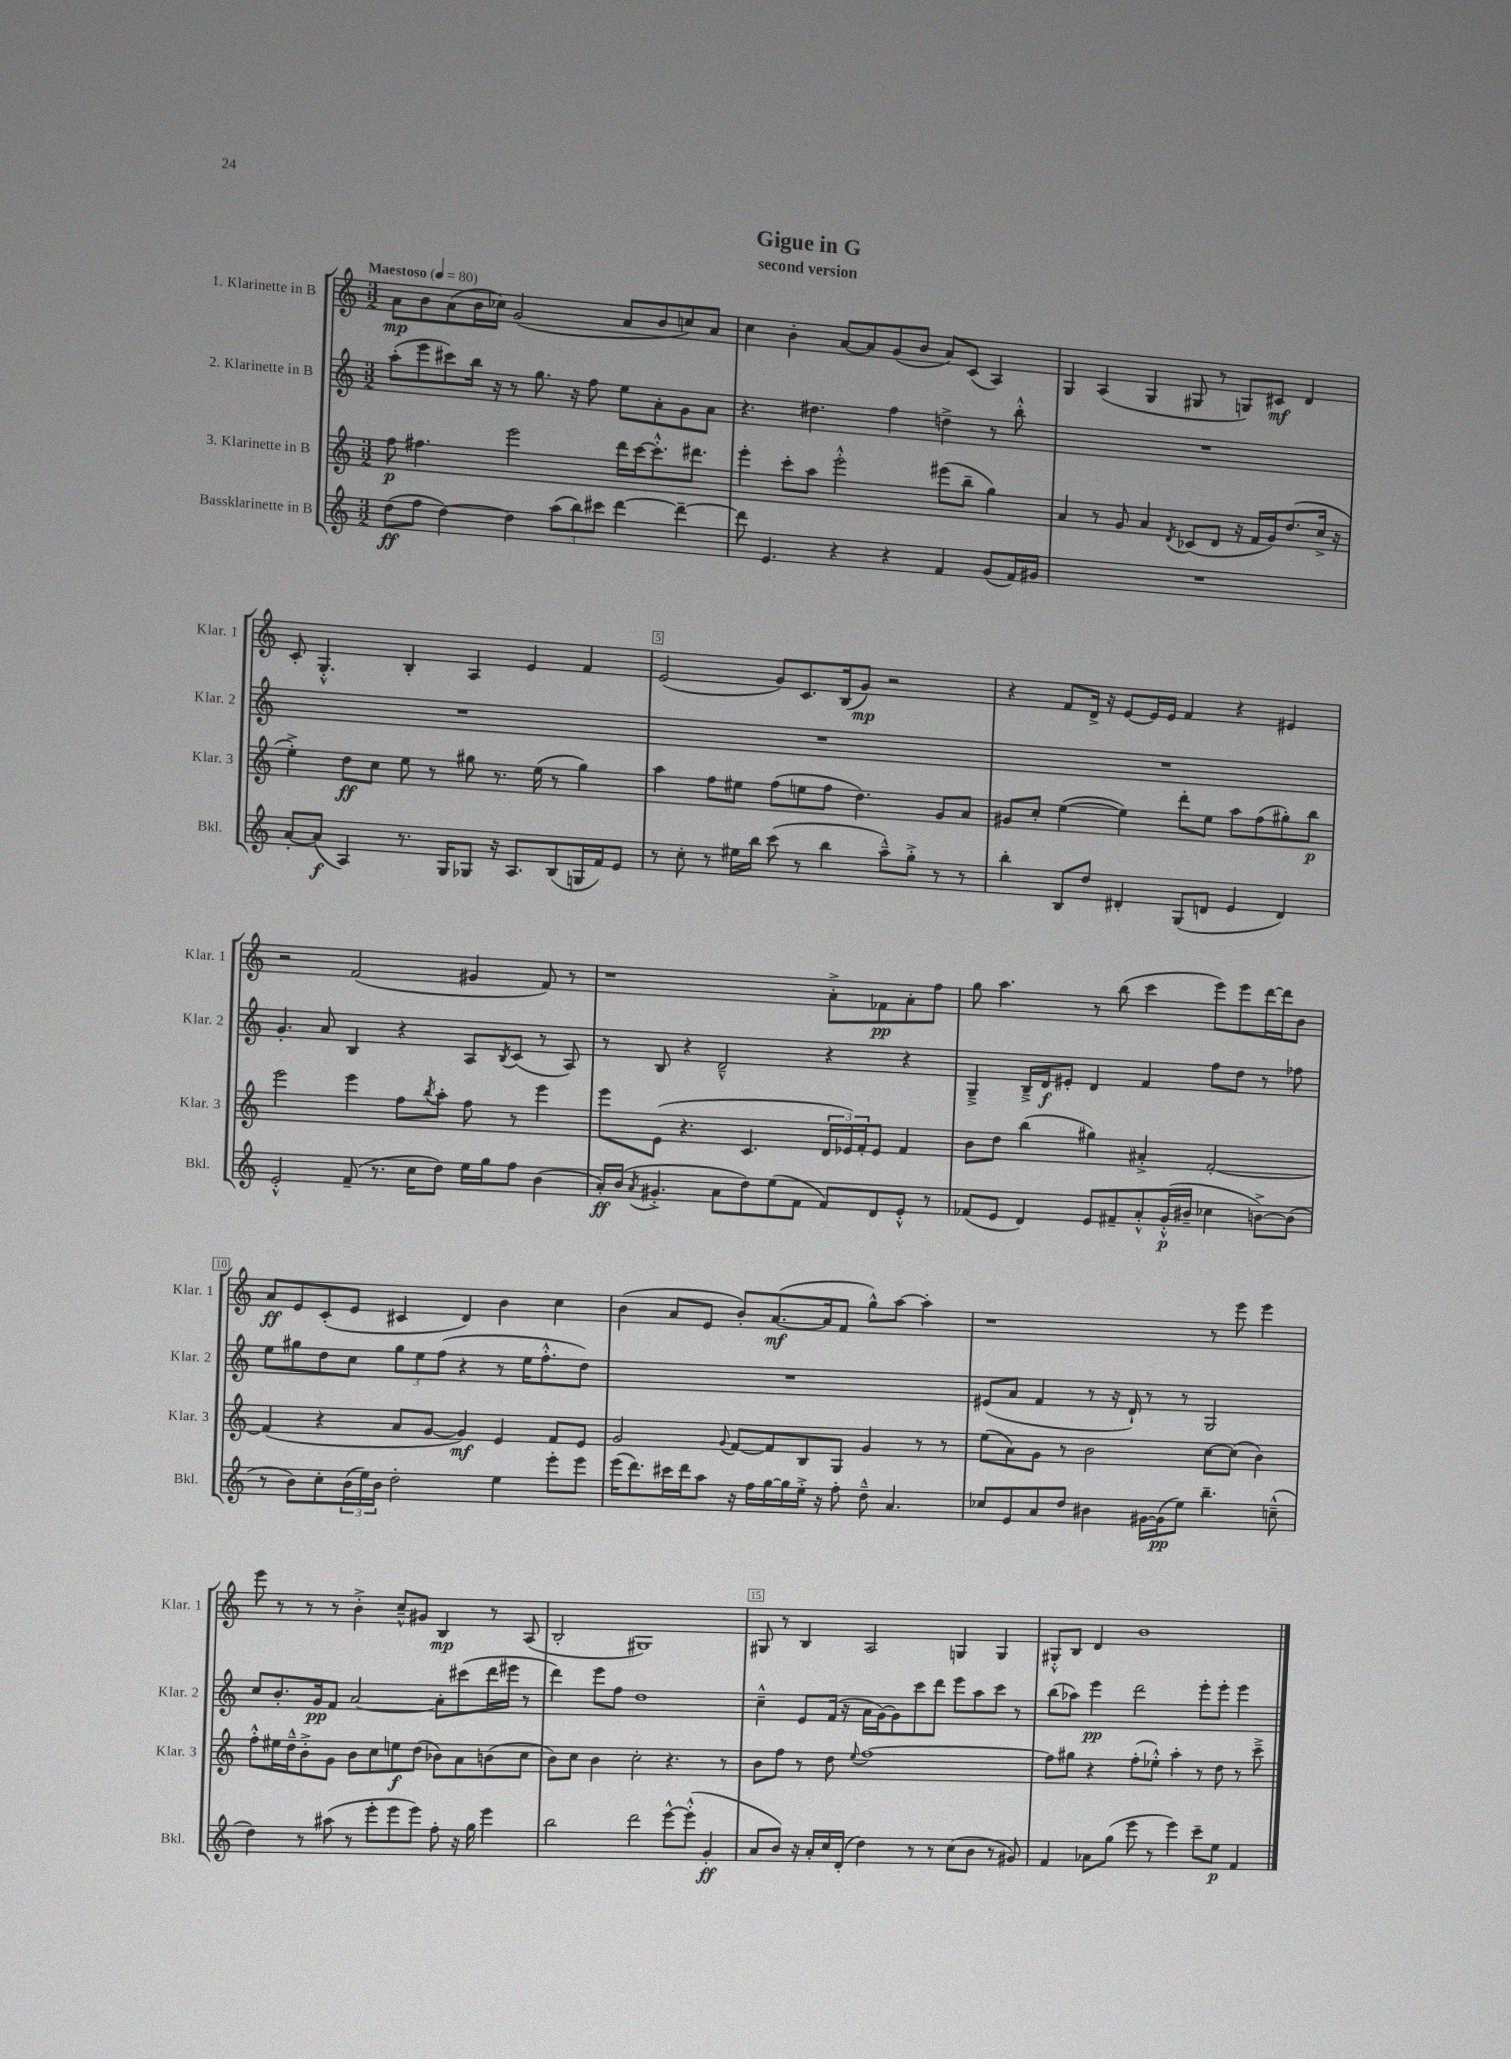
\header { title = "Gigue in G" subtitle = "second version" }
<<
\new StaffGroup <<
\new Staff = "s0" \with { instrumentName = "1. Klarinette in B" shortInstrumentName = "Klar. 1" } {
    \clef treble \key c \major \numericTimeSignature \time 3/2 \tempo "Maestoso" 4 = 80
    a'8\mp b'8 a'8( b'16 ces''16) g'2( a'8 b'8 c''8) a'8 |
    c''4 b'4-. a'8~ a'8 g'8( b'8 a'8) c'8( a4) |
    g4 a4( g4 gis8 r8 g8) cis'8\mf d'4 |
    c'8-. g4.-.-^ b4-. a4 e'4 f'4 |
    e'2( g'8) c'8. b16( g'8\mp) r2 |
    r4 f'8 d'16-> r16 e'8~ e'16 e'16 f'4 r4 eis'4 |
    r2 f'2( gis'4 f'8) r8 |
    r1 a'8-.-> fes'8\pp a'8-. f''8 |
    g''8 a''4. r8 b''8( c'''4 e'''8) e'''8 d'''16~ d'''16 b'8 |
    a'8\ff e'8 c'8-.( e'8 cis'4 d'4) b'4 c''4 |
    b'4( a'8 e'8 b'8-.) a'8.~\mf( a'16 f'8 g''8-^) a''8~ a''4-. |
    r1 r8 e'''8 e'''4 |
    e'''8 r8 r8 r8 b'4-.-> c''8---^ gis'8 b4\mp r8 a8( |
    b2-. gis1) |
    gis8 r8 b4 a2 g4 g4 |
    gis8-.-^ b8 d'4 b'1 \bar "|." |
}
\new Staff = "s1" \with { instrumentName = "2. Klarinette in B" shortInstrumentName = "Klar. 2" } {
    \clef treble \key c \major \numericTimeSignature \time 3/2
    a''8-.( e'''8 cis'''8) b''16 r16 r8 g''8. r16 f''8 e''8 a'8-. g'8 a'8 |
    r4. dis''4. f''4 d''4-> r8 b''8-.-^ |
    R1. |
    R1. |
    R1. |
    R1. |
    g'4.-. a'8 b4 r4 a8 \acciaccatura { b8 } c'8( r8 a8) |
    r8 b8 r4 d'2---^ r4 r4 |
    g4---> b16---> d'16\f eis'8-. d'4 f'4 f''8 d''8 r8 fes''8 |
    e''8 gis''8 d''8 c''8 \tuplet 3/2 { gis''8 e''8 f''8( } r4 r8 e''16 f''8.-.-^ d''8) |
    R1. |
    eis'8( a'8 f'4 r8 r16 d'16-!) r8 r8 g2 |
    c''8 b'8.-. g'16\pp f'8 a'2~ a'8-. cis'''8( d'''16 eis'''16 r8 |
    d'''4) e'''8 f''8 d''1 |
    c''4---^ e'8 f'16( r16 a'16 g'16~) g'8 c'''8 d'''8 e'''8 a''8 c'''8 r8 |
    b''8( aes''8) e'''4\pp d'''2 e'''8-. e'''8-. e'''4 \bar "|." |
}
\new Staff = "s2" \with { instrumentName = "3. Klarinette in B" shortInstrumentName = "Klar. 3" } {
    \clef treble \key c \major \numericTimeSignature \time 3/2
    f''8\p fis''4. e'''2 d'''16 c'''16~ c'''8.-.-^ dis'''8. |
    e'''4-. c'''8-. a''8 e'''2-.-^ eis'''8( b''8-- g''4) |
    a'4 r8 g'8 a'4 \acciaccatura { d'8 } ces'8( d'8 r16 f'16 g'16) d''8.( c''16-> r16 |
    e''4-.->) d''8\ff c''8 e''8 r8 gis''8 r8. e''16( r8 gis''4) |
    a''4 f''8 eis''8 f''8( e''8 f''8 d''4.) g'8 a'8 |
    gis'8 c''8-. e''4~( e''4) d'''8-. e''8 a''8 f''8( gis''8-.) b''8\p |
    e'''2 e'''4 f''8 \acciaccatura { b''8 } a''8-. f''8 r8 e'''4 |
    e'''8 e'8( r4. c'4. \tuplet 3/2 { d'16 ees'16) f'16-. } ees'8 f'4 |
    b'8 d''8 b''4( gis''4) ais'4-.-> f'2~-. |
    f'4( r4 a'8 g'8~ g'4\mf) e'4 f'8 e'8 |
    g'2 \appoggiatura { g'8 } f'8~ f'8 b8 g8 g'4 r8 r8 |
    e''8( a'8) g'8 r8 b'2 c''8~ c''8( b'4) |
    f''8-.-^ eis''16 d''16---^ b'8-.-> g'8 b'8 c''8 e''8\f d''8( bes'8) a'8 b'8( c''8 |
    b'8) c''8 b'4 c''2-. r4. r8 |
    b'8 f''8 r8 d''8 \appoggiatura { e''8 } f''1~ |
    f''8 gis''8 r4 f''8-.( ees''8-.-^) a''4-. r8 d''8 r8 c'''8---> \bar "|." |
}
\new Staff = "s3" \with { instrumentName = "Bassklarinette in B" shortInstrumentName = "Bkl." } {
    \clef treble \key c \major \numericTimeSignature \time 3/2
    d''8\ff( f''8 d''4~) d''4 \tuplet 3/2 { a''8( b''8) cis'''8 } d'''4~ d'''4~-- |
    d'''8 e'4. r4 r4 f'4 g'8( f'16) gis'16 |
    R1. |
    a'8~-. a'8\f( a4) r8. g16 ges8 r16 a8. b8( g16 f'16) e'8 |
    r8 c''8-. r8 eis''16 b''16 c'''8( r8 b''4 a''8---^) g''8-.-> r8 r8 |
    b''4-. b8 d''8 dis'4-. g8( d'8 e'4 d'4) |
    e'2-.-^ f'8--( r8. c''16 d''8) e''16 g''16 f''8 b'4( |
    a'16-.\ff) b'16( \acciaccatura { a'8 } gis'4.-.-> a'8 d''8) e''8( f'8 f'8) d'8 e'8-.-^ r8 |
    fes'8( e'8 d'4) e'8 fis'8-- a'8-.-^ g'16-.-^\p( bis'16-- ces''4 b'8~->) b'8( |
    r8 b'8) c''8-. \tuplet 3/2 { b'16( e''16) b'16 } d''2-. e''4 e'''8-. e'''8 |
    e'''16( d'''8.) cis'''16 d'''16 a''8 r16 f''16 g''16~ g''16 e''16-.-> r16 f''8-. d''8---^ a'4. |
    ces''8 e'8 a'8 d''8 bis'4 gis'16~ gis'16\pp( e''8) b''4.-- c''8---^( |
    d''4) r8 ais''8( r8 e'''8-. e'''8 e'''8) f''8-. r16 g''16 e'''4 |
    b''2 d'''2 e'''8~-^ e'''8-.-^( g'4-.\ff |
    a'8 b'8) r16 a'16-. c''16 d'16-.( d''4) r8 r8 c''8( b'8 r8 gis'8) |
    f'4 aes'8 g''8( e'''8 r8 e'''4) c'''8-- e''8\p f'4 \bar "|." |
}
>>
>>
\layout { \context { \Score \override BarNumber.break-visibility = ##(#f #t #t) barNumberVisibility = #(every-nth-bar-number-visible 5) \override BarNumber.stencil = #(make-stencil-boxer 0.1 0.3 ly:text-interface::print) } }
